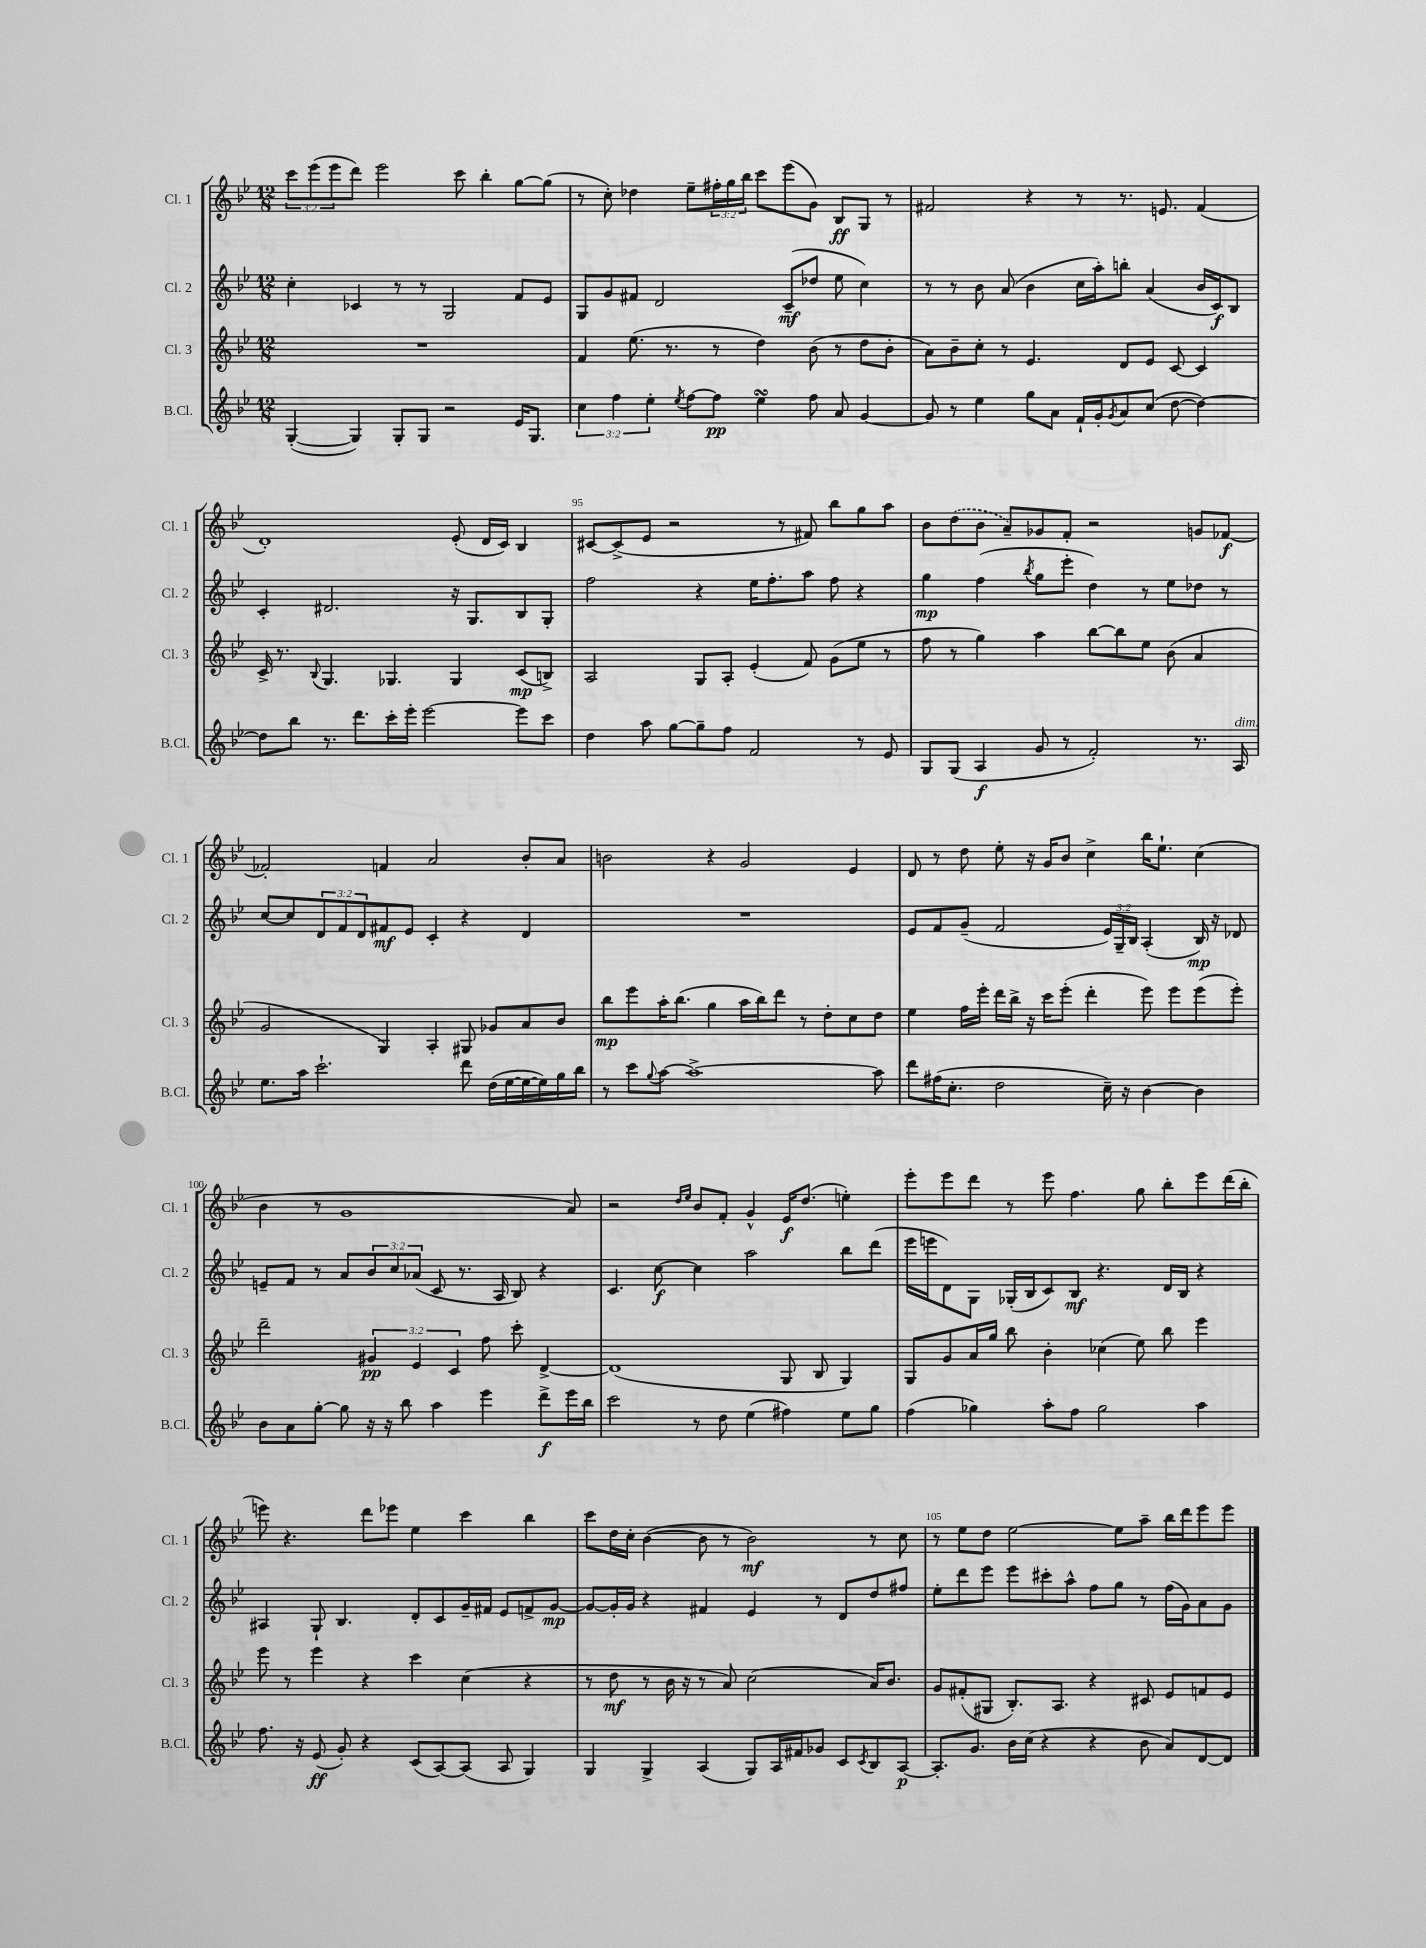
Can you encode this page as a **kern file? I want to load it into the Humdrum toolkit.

**kern	**dynam	**kern	**dynam	**kern	**dynam	**kern	**dynam
*part4	*part4	*part3	*part3	*part2	*part2	*part1	*part1
*staff4	*staff4	*staff3	*staff3	*staff2	*staff2	*staff1	*staff1
*I"B.Cl.	*	*I"Cl. 3	*	*I"Cl. 2	*	*I"Cl. 1	*
*I'B.Cl.	*	*I'Cl. 3	*	*I'Cl. 2	*	*I'Cl. 1	*
*clefG2	*	*clefG2	*	*clefG2	*	*clefG2	*
*k[b-e-]	*	*k[b-e-]	*	*k[b-e-]	*	*k[b-e-]	*
*M12/8	*	*M12/8	*	*M12/8	*	*M12/8	*
=91	=91	=91	=91	=91	=91	=91	=91
([4G'/	.	1.r	.	4cc'\	.	12ccc\L	.
.	.	.	.	.	.	(12eee-\	.
.	.	.	.	.	.	12eee-\	.
4G/])	.	.	.	4c-X/	.	8ddd\J)	.
.	.	.	.	.	.	2eee-\	.
8G'/L	.	.	.	8r	.	.	.
8G/J	.	.	.	8r	.	.	.
2r	.	.	.	2G/	.	.	.
.	.	.	.	.	.	8ccc\	.
.	.	.	.	.	.	4bb-'\	.
16e-/KL	.	.	.	8f/L	.	[8gg\L	.
8.G/J	.	.	.	.	.	.	.
.	.	.	.	8e-/J	.	(8gg\J]	.
=92	=92	=92	=92	=92	=92	=92	=92
6cc\	.	4f/	.	8G/L	.	8r	.
.	.	.	.	8g/	.	8cc'\)	.
6ff\	.	.	.	.	.	.	.
.	.	(8.ee-\	.	8f#X/J	.	4dd-X\	.
6ee-'\	.	.	.	.	.	.	.
.	.	.	.	2d/	.	.	.
.	.	8.r	.	.	.	.	.
8qee-/	.	.	.	.	.	.	.
[8ff\L	.	.	.	.	.	8ee-~\L	.
8ff\J]	pp	8r	.	.	.	24ff#X'\L	.
.	.	.	.	.	.	24gg\	.
.	.	.	.	.	.	24bb-\JJ	.
4ee-sSSs\	.	4dd\)	.	.	.	8ccc\L	.
.	.	.	.	(8c~/L	mf	(8eee-\	.
8ff\	.	(8b-\	.	8dd-X/J	.	8g\J)	.
8a/	.	8r	.	8ee-\	.	8B-/L	ff
[4g/	.	8dd\L	.	4cc\)	.	8G/J	.
.	.	8b-'\J	.	.	.	8r	.
=93	=93	=93	=93	=93	=93	=93	=93
8g/]	.	8a\L)	.	8r	.	2f#X/	.
8r	.	8b-~\	.	8r	.	.	.
4ee-\	.	8cc'\J	.	8b-\	.	.	.
.	.	8r	.	(8a/	.	.	.
8gg\L	.	4.e-/	.	4b-\	.	4r	.
8a\J	.	.	.	.	.	.	.
16f`/LL	.	.	.	16cc\LL	.	8r	.
16g'/J	.	.	.	16aa'\J)	.	.	.
8qg/	.	.	.	.	.	.	.
8a/	.	8d/L	.	8bbn'\J	.	8.r	.
(8cc/J	.	8e-/J	.	(4a/	.	.	.
.	.	.	.	.	.	8.en/	.
[8dd\	.	[8c/	.	.	.	.	.
4dd\_)	.	4c/]	.	16b-/LL	.	(4f#/	.
.	.	.	.	16c/J)	f	.	.
.	.	.	.	8B-/J	.	.	.
!!LO:LB:g=z
=94	=94	=94	=94	=94	=94	=94	=94
8dd\L]	.	16c^/	.	4c'/	.	1d')	.
.	.	8.r	.	.	.	.	.
8bb-\J	.	.	.	.	.	.	.
.	.	8qqB-/	.	.	.	.	.
8.r	.	4.G/	.	2.d#X/	.	.	.
8.ddd\L	.	.	.	.	.	.	.
16ccc'\L	.	4.G-X/	.	.	.	.	.
16eee-'\JJ	.	.	.	.	.	.	.
[2eee-\	.	.	.	.	.	.	.
.	.	4G-/	.	16r	.	(8e-'/	.
.	.	.	.	8.G/L	.	.	.
.	.	.	.	.	.	16d/LL	.
.	.	.	.	.	.	16c/JJ)	.
8eee-\L]	.	(8c/L	mp	8B-/	.	4B-/	.
8ccc\J	.	8Bn^/J)	.	8G'/J	.	.	.
=95	=95	=95	=95	=95	=95	=95	=95
4dd\	.	2A/	.	2ff\	.	[8c#X/L	.
.	.	.	.	.	.	(8c#^/]	.
8aa\	.	.	.	.	.	8e-/J	.
[8gg\L	.	.	.	.	.	2r	.
8gg~\]	.	8G/L	.	4r	.	.	.
8ff\J	.	8A'/J	.	.	.	.	.
2f/	.	(4e-'/	.	16ee-\KL	.	.	.
.	.	.	.	8.ff'\	.	.	.
.	.	.	.	.	.	8r	.
.	.	8f/)	.	8aa\J	.	8f#X/)	.
.	.	(8g\L	.	8ff\	.	8bb-\L	.
8r	.	8ee-\J	.	4r	.	8gg\	.
8e-/	.	8r	.	.	.	8aa\J	.
=96	=96	=96	=96	=96	=96	=96	=96
8G/L	.	8ff\	.	4gg\	mp	8b-\L	.
(8G/J	.	8r	.	.	.	(8dd\	.
4A/	f	4gg\)	.	(4ff\	.	8b-\J	.
.	.	.	.	.	.	8a~/L)	.
.	.	.	.	8qbb-/	.	.	.
8g/	.	4aa\	.	8gg\L	.	8g-X/	.
8r	.	.	.	8eee-'\J	.	8f'/J	.
2f'/)	.	[8bb-\L	.	4dd\)	.	2r	.
.	.	8bb-\]	.	.	.	.	.
.	.	8ee-\J	.	8r	.	.	.
.	.	(8b-\	.	8ee-\L	.	.	.
8.r	.	4a/	.	8dd-X\J	.	8gn/L	.
.	.	.	.	8r	.	[8f-X/J	f
!LO:TX:a:i:t=dim.	!	!	!	!	!	!	!
16A/	.	.	.	.	.	.	.
!!LO:LB:g=z
=97	=97	=97	=97	=97	=97	=97	=97
8.ee-\L	.	2g/	.	[8cc/L	.	2f-X'/]	.
.	.	.	.	8cc/]	.	.	.
16aa\Jk	.	.	.	.	.	.	.
2.ccc`\	.	.	.	12d/	.	.	.
.	.	.	.	12f/	.	.	.
.	.	.	.	12d/	.	.	.
.	.	4G/)	.	8f#X/	mf	4fn/	.
.	.	.	.	8e-/J	.	.	.
.	.	4A'/	.	4c'/	.	2a/	.
8ddd\	.	8G#X/	.	4r	.	.	.
(16dd\LL	.	8g-X/L	.	.	.	.	.
[16ee-\	.	.	.	.	.	.	.
16ee-\_	.	8a/	.	4d/	.	8b-'/L	.
16ee-\])	.	.	.	.	.	.	.
16gg\	.	8b-/J	.	.	.	8a/J	.
16bb-\JJ	.	.	.	.	.	.	.
=98	=98	=98	=98	=98	=98	=98	=98
8r	.	8bb-\L	mp	1.r	.	2bn\	.
8ccc\L	.	8eee-\	.	.	.	.	.
8qqgg/	.	.	.	.	.	.	.
[8aa\J	.	16aa'\K	.	.	.	.	.
.	.	(8.bb-\J	.	.	.	.	.
1aa^_	.	.	.	.	.	.	.
.	.	4gg\	.	.	.	4r	.
.	.	16aa\LL	.	.	.	2g/	.
.	.	16bb-\J)	.	.	.	.	.
.	.	8ddd\J	.	.	.	.	.
.	.	8r	.	.	.	.	.
.	.	8dd'\L	.	.	.	.	.
.	.	8cc\	.	.	.	4e-/	.
8aa\]	.	8dd\J	.	.	.	.	.
=99	=99	=99	=99	=99	=99	=99	=99
8ddd\L	.	4ee-\	.	8e-/L	.	8d/	.
(16ff#X\K	.	.	.	8f/	.	8r	.
8.cc'\J	.	.	.	.	.	.	.
.	.	16ff\LL	.	(8g~/J	.	8dd\	.
.	.	16eee-'\JJ	.	.	.	.	.
2dd\	.	16ddd\LL	.	2f/	.	8ee-'\	.
.	.	16bb-^\JJ	.	.	.	.	.
.	.	16r	.	.	.	16r	.
.	.	16ccc\KL	.	.	.	16g/KL	.
.	.	(8eee-'\J	.	.	.	8b-/J	.
.	.	4ddd'\	.	.	.	4cc^\	.
16cc~\)	.	.	.	24e-/LL)	.	.	.
.	.	.	.	24G~/	.	.	.
16r	.	.	.	.	.	.	.
.	.	.	.	24B-/JJ	.	.	.
[4b-\	.	8eee-\)	.	(4A'/	.	16bb-\KL	.
.	.	.	.	.	.	8.ee-`\J	.
.	.	8eee-\L	.	.	.	.	.
4b-\]	.	(8eee-\	.	16B-/)	mp	(4cc\	.
.	.	.	.	16r	.	.	.
.	.	8eee-'\J)	.	8d-X/	.	.	.
!!LO:LB:g=z
=100	=100	=100	=100	=100	=100	=100	=100
8b-\L	.	2ddd~\	.	8en~/L	.	4b-\	.
8a\	.	.	.	8f/J	.	.	.
[8gg'\J	.	.	.	8r	.	8r	.
8gg\]	.	.	.	8a/L	.	1g	.
16r	.	6g#X/	pp	12b-/	.	.	.
16r	.	.	.	.	.	.	.
.	.	.	.	12cc/	.	.	.
8bb-\	.	.	.	.	.	.	.
.	.	6e-/	.	(12a-X/J	.	.	.
4aa\	.	.	.	8c/	.	.	.
.	.	6c/	.	.	.	.	.
.	.	.	.	8.r	.	.	.
4eee-\	.	8ff\	.	.	.	.	.
.	.	.	.	16A/	.	.	.
.	.	8ccc'\	.	8B-/)	.	.	.
8ddd^\L	f	[4d^/	.	4r	.	.	.
16eee-\L	.	.	.	.	.	8a/)	.
16bb-\JJ	.	.	.	.	.	.	.
=101	=101	=101	=101	=101	=101	=101	=101
2ccc\	.	(1d]	.	4.c/	.	2r	.
.	.	.	.	[8cc\	f	.	.
.	.	.	.	.	.	16qqdd/LL	.
.	.	.	.	.	.	16qqee-/JJ	.
8r	.	.	.	4cc\]	.	8b-/L	.
8dd\	.	.	.	.	.	8f'/J	.
(4ee-\	.	.	.	2aa\	.	4g^^/	.
4ff#X\)	.	8G/	.	.	.	16e-/KL	f
.	.	.	.	.	.	(8.dd/J	.
.	.	8B-/	.	.	.	.	.
8ee-\L	.	4G/)	.	8bb-\L	.	4een'\)	.
8gg\J	.	.	.	(8ddd\J	.	.	.
=102	=102	=102	=102	=102	=102	=102	=102
(4ff\	.	8G/L	.	16eee-\LL	.	8eee-'\L	.
.	.	.	.	16eeen\J	.	.	.
.	.	8g/	.	8d\)	.	8eee-\	.
4gg-X\)	.	16a/L	.	8G\J	.	8ddd\J	.
.	.	16gg/JJ	.	.	.	.	.
.	.	8bb-\	.	(16G-X'/LL	.	8r	.
.	.	.	.	16B-/J	.	.	.
8aa'\L	.	4b-'\	.	8c/)	.	8eee-\	.
8ff\J	.	.	.	8B-/J	mf	4.ff\	.
2gg-\	.	(4cc-X\	.	4.r	.	.	.
.	.	8ee-\)	.	.	.	8gg\	.
.	.	8bb-\	.	16d/LL	.	8bb-'\L	.
.	.	.	.	16B-/JJ	.	.	.
4aa\	.	4eee-\	.	4r	.	8eee-\	.
.	.	.	.	.	.	(16ddd\L	.
.	.	.	.	.	.	16bb-'\JJ	.
!!LO:LB:g=z
=103	=103	=103	=103	=103	=103	=103	=103
8.ff\	.	8eee-\	.	4A#X/	.	8eeen\)	.
.	.	8r	.	.	.	4.r	.
16r	.	.	.	.	.	.	.
(8e-/	ff	4eee-\	.	8G`/	.	.	.
8g'/)	.	.	.	4.B-/	.	.	.
4r	.	4r	.	.	.	8ddd\L	.
.	.	.	.	.	.	8eee-X\J	.
(8c/L	.	4ccc\	.	8d'/L	.	4ee-\	.
[8A/)	.	.	.	8c/	.	.	.
(8A/J]	.	(4cc\	.	16g~/L	.	4ccc\	.
.	.	.	.	16f#X/JJ	.	.	.
8A/	.	.	.	8e-/L	.	.	.
4G/)	.	4r	.	8fn^/	.	4bb-\	.
.	.	.	.	[8g/J	mp	.	.
=104	=104	=104	=104	=104	=104	=104	=104
4G/	.	8r	.	8g/L_	.	8ccc\L	.
.	.	8dd\	mf	16g'/L]	.	16dd\L	.
.	.	.	.	16g/JJ	.	16cc'\JJ	.
4G^/	.	8r	.	4r	.	([4b-\	.
.	.	16b-\	.	.	.	.	.
.	.	16r	.	.	.	.	.
(4A/	.	8r	.	4f#X/	.	8b-\]	.
.	.	8a/)	.	.	.	8r	.
8G/L)	.	(2cc\	.	4e-/	.	2b-\)	mf
16A/L	.	.	.	.	.	.	.
16f#X/J	.	.	.	.	.	.	.
8g-X/J	.	.	.	8r	.	.	.
8c/L	.	.	.	8d/L	.	.	.
8qc/	.	.	.	.	.	.	.
8B-/	.	16a/KL)	.	8dd/	.	8r	.
.	.	8.b-/J	.	.	.	.	.
[8A/J	p	.	.	8ff#X/J	.	8cc\	.
=105	=105	=105	=105	=105	=105	=105	=105
8.A'/L]	.	8g/L	.	8ee-'\L	.	8r	.
.	.	(8f#X'/	.	8ddd\	.	8ee-\L	.
8.g/J	.	.	.	.	.	.	.
.	.	8G#X/J	.	8eee-\J	.	8dd\J	.
16b-\LL	.	8.B-'/L)	.	8eee-\L	.	[2ee-\	.
(16cc\JJ	.	.	.	.	.	.	.
4r	.	.	.	8ccc#X'\	.	.	.
.	.	8.A/J	.	.	.	.	.
.	.	.	.	8aa^^\J	.	.	.
4r	.	4r	.	8ff\L	.	.	.
.	.	.	.	8gg\J	.	8ee-\L]	.
8b-\	.	8c#X/	.	8r	.	8aa~\J	.
8a/L)	.	8e-/L	.	(16ff\LL	.	16bb-\LL	.
.	.	.	.	16g\J)	.	16ddd\J	.
[8d/	.	8fn/	.	8a\	.	8eee-\	.
8d/J]	.	8e-/J	.	8g\J	.	8eee-\J	.
==	==	==	==	==	==	==	==
*-	*-	*-	*-	*-	*-	*-	*-
